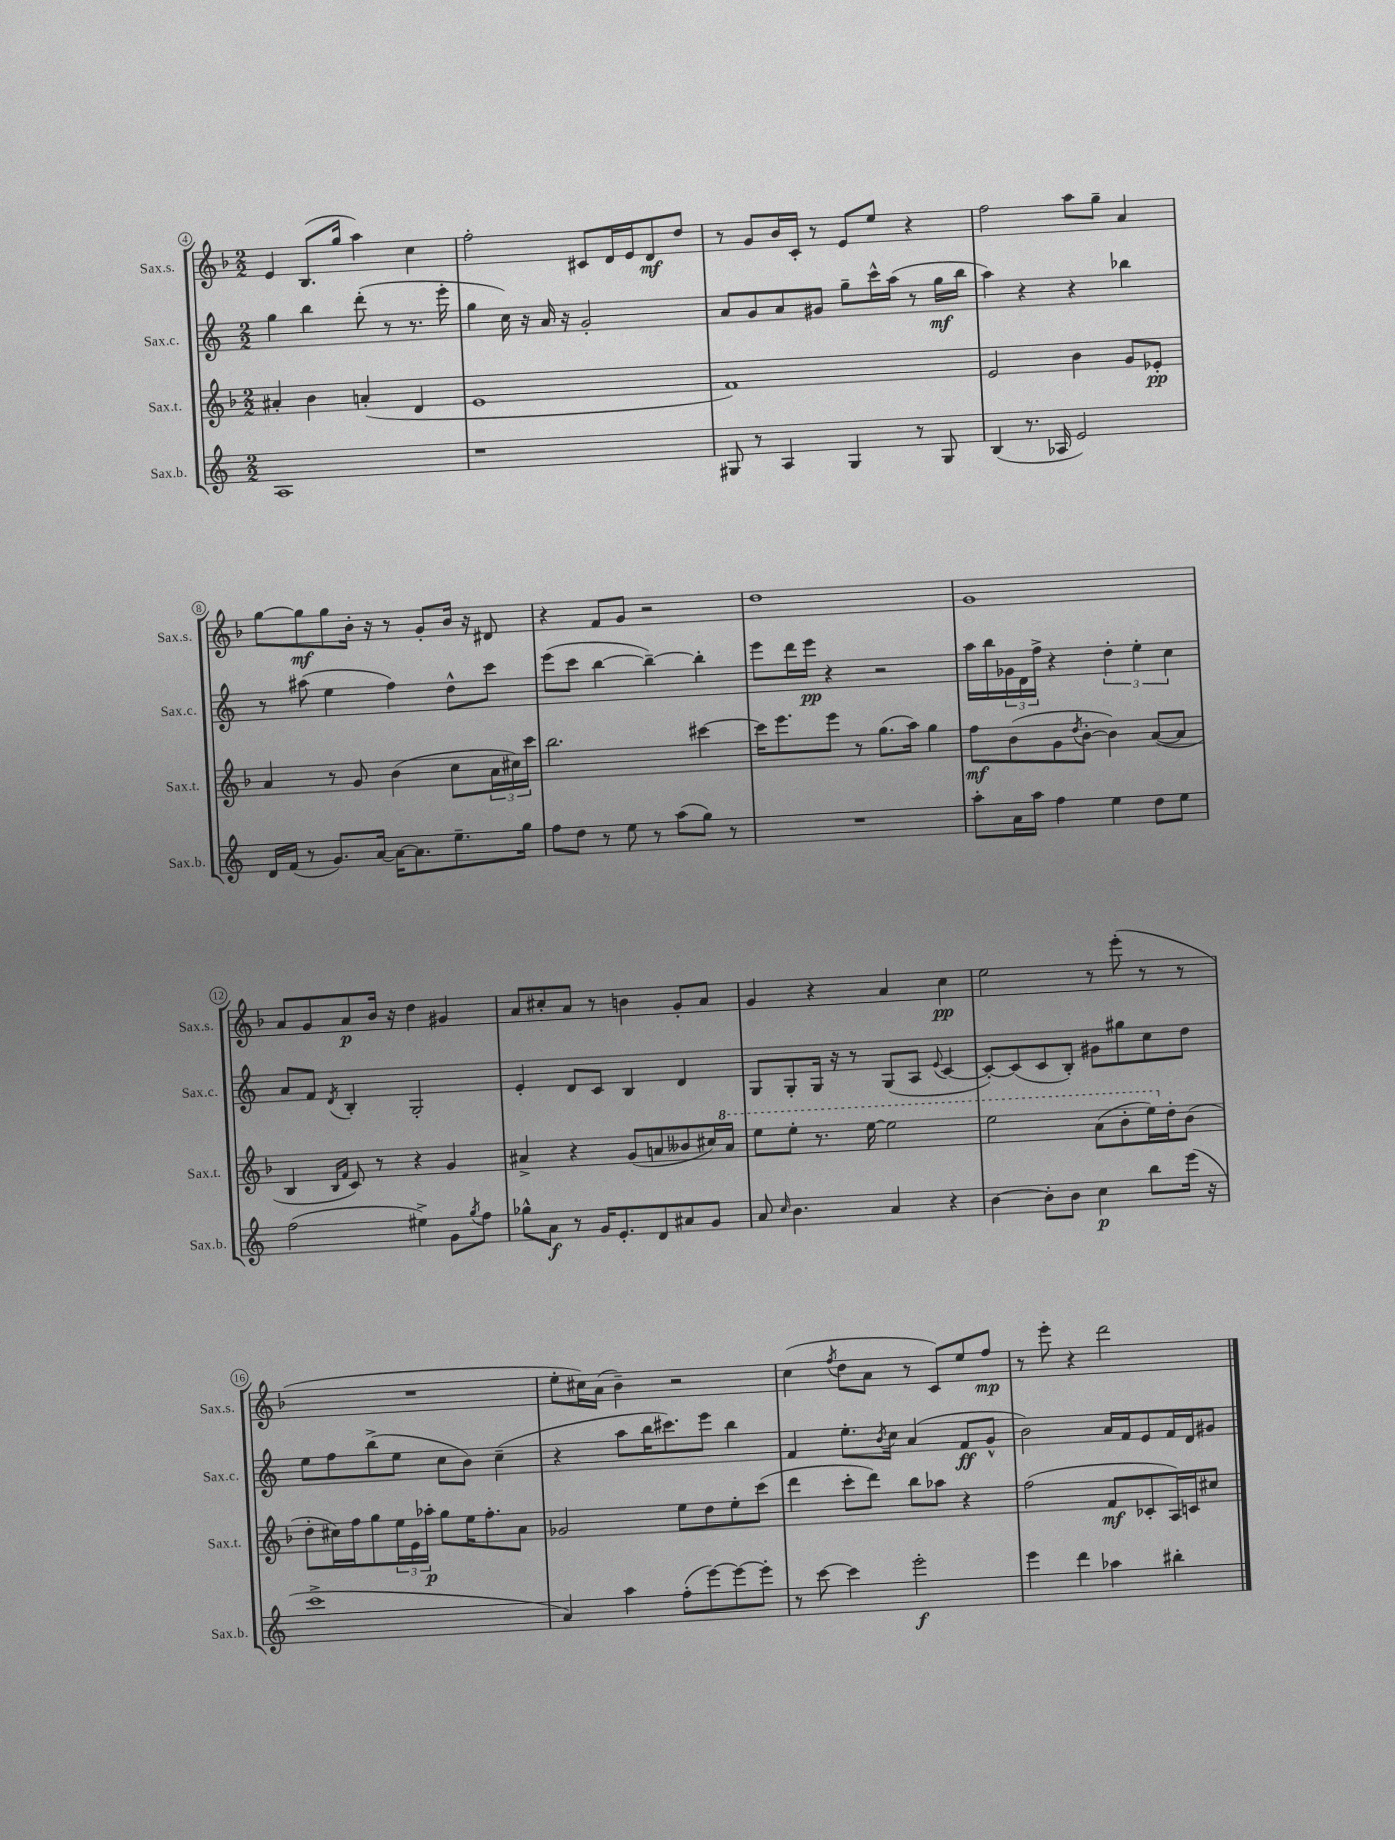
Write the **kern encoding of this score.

**kern	**dynam	**kern	**dynam	**kern	**dynam	**kern	**dynam
*part4	*part4	*part3	*part3	*part2	*part2	*part1	*part1
*staff4	*staff4	*staff3	*staff3	*staff2	*staff2	*staff1	*staff1
*I"Sax.b.	*	*I"Sax.t.	*	*I"Sax.c.	*	*I"Sax.s.	*
*I'Sax.b.	*	*I'Sax.t.	*	*I'Sax.c.	*	*I'Sax.s.	*
*clefG2	*	*clefG2	*	*clefG2	*	*clefG2	*
*k[]	*	*k[b-]	*	*k[]	*	*k[b-]	*
*M2/2	*	*M2/2	*	*M2/2	*	*M2/2	*
=4	=4	=4	=4	=4	=4	=4	=4
1A	.	4a#X'/	.	4gg\	.	4e/	.
.	.	4b-\	.	4bb\	.	(8.B-/L	.
.	.	.	.	.	.	16gg/Jk	.
.	.	(4an'/	.	(8ddd'\	.	4aa\)	.
.	.	.	.	8r	.	.	.
.	.	4d/	.	8.r	.	4cc\	.
.	.	.	.	16eee'\	.	.	.
=5	=5	=5	=5	=5	=5	=5	=5
1r	.	1e	.	4gg\	.	2ff'\	.
.	.	.	.	16cc\)	.	.	.
.	.	.	.	16r	.	.	.
.	.	.	.	16a/	.	.	.
.	.	.	.	16r	.	.	.
.	.	.	.	2g'/	.	8c#X/L	.
.	.	.	.	.	.	16d/L	.
.	.	.	.	.	.	16e/J	.
.	.	.	.	.	.	8d/	mf
.	.	.	.	.	.	8dd/J	.
=6	=6	=6	=6	=6	=6	=6	=6
8G#X/	.	1f)	.	8a/L	.	8r	.
8r	.	.	.	8g/	.	8g/L	.
4A/	.	.	.	8a/	.	16b-/L	.
.	.	.	.	.	.	16c'/JJ	.
.	.	.	.	8g#X/J	.	8r	.
4G#/	.	.	.	8gg~\L	.	8e/L	.
.	.	.	.	16ccc^^\L	.	8ee/J	.
.	.	.	.	(16aa\JJ	.	.	.
8r	.	.	.	8r	.	4r	.
8G#/	.	.	.	16gg\LL	mf	.	.
.	.	.	.	16bb\JJ	.	.	.
=7	=7	=7	=7	=7	=7	=7	=7
(4B/	.	2e/	.	4aa\)	.	2ff\	.
8.r	.	.	.	4r	.	.	.
16A-X/	.	.	.	.	.	.	.
2e/)	.	4b-\	.	4r	.	8aa\L	.
.	.	.	.	.	.	8gg~\J	.
.	.	8g/L	.	4bb-X\	.	4a/	.
.	.	8e-X'/J	pp	.	.	.	.
!!LO:LB:g=z
=8	=8	=8	=8	=8	=8	=8	=8
16d/LL	.	4a/	.	8r	.	[8gg\L	.
(16f/JJ	.	.	.	.	.	.	.
8r	.	.	.	(8aa#X\	.	8gg\]	mf
8.g/L)	.	8r	.	4ee\	.	8gg\	.
.	.	8g/	.	.	.	16b-'\Jk	.
[16a/Jk	.	.	.	.	.	16r	.
16a\KL_	.	(4b-\	.	4ff\)	.	8r	.
8.a\]	.	.	.	.	.	.	.
.	.	.	.	.	.	8g'/L	.
8.ee~\	.	8cc\L	.	8dd^^\L	.	16b-/Jk	.
.	.	.	.	.	.	16r	.
.	.	24a\L	.	8ccc\J	.	8d#X/	.
.	.	24cc#X\)	.	.	.	.	.
16gg\Jk	.	.	.	.	.	.	.
.	.	24ccc\JJ	.	.	.	.	.
=9	=9	=9	=9	=9	=9	=9	=9
8ff\L	.	2.bb-\	.	(8eee\L	.	4r	.
8dd\J	.	.	.	8ccc\J	.	.	.
8r	.	.	.	[4bb\	.	8f/L	.
8ee\	.	.	.	.	.	8g/J	.
8r	.	.	.	4bb~\_)	.	2r	.
(8aa\L	.	.	.	.	.	.	.
8gg\J)	.	[4ccc#X\	.	4bb'\]	.	.	.
8r	.	.	.	.	.	.	.
=10	=10	=10	=10	=10	=10	=10	=10
1r	.	16ccc#\KL]	.	8eee\L	.	1dd	.
.	.	8.eee\	.	.	.	.	.
.	.	.	.	16ddd\L	.	.	.
.	.	.	.	16eee\JJ	pp	.	.
.	.	8eee\J	.	4r	.	.	.
.	.	8r	.	.	.	.	.
.	.	(8.gg\L	.	2r	.	.	.
.	.	16aa\Jk)	.	.	.	.	.
.	.	4gg\	.	.	.	.	.
=11	=11	=11	=11	=11	=11	=11	=11
8aa'\L	.	8ff\L	mf	16aa\LL	.	1g	.
.	.	.	.	16bb\	.	.	.
16a\L	.	(8b-\	.	24g-X\	.	.	.
.	.	.	.	24d\	.	.	.
16aa\JJ	.	.	.	.	.	.	.
.	.	.	.	24ff^\JJ	.	.	.
4ff\	.	8g\	.	4r	.	.	.
.	.	8qdd/	.	.	.	.	.
.	.	[8b-'\J	.	.	.	.	.
4ee\	.	4b-\])	.	6dd'\	.	.	.
.	.	.	.	6ee'\	.	.	.
8dd\L	.	([8a/L	.	.	.	.	.
.	.	.	.	6cc\	.	.	.
8ee\J	.	8a/J]	.	.	.	.	.
!!LO:LB:g=z
=12	=12	=12	=12	=12	=12	=12	=12
(2ff\	.	4B-/	.	8a/L	.	8a/L	.
.	.	.	.	8f/J	.	8g/	.
.	.	16qqB-/LL	.	.	.	.	.
.	.	16qqf/JJ	.	8qd/	.	.	.
.	.	8c/)	.	4B'/	.	8a/	p
.	.	8r	.	.	.	16b-/Jk	.
.	.	.	.	.	.	16r	.
4ee#X^\)	.	4r	.	2G'/	.	4dd\	.
8g\L	.	4g/	.	.	.	4g#X/	.
8qgg/	.	.	.	.	.	.	.
8ff\J	.	.	.	.	.	.	.
=13	=13	=13	=13	=13	=13	=13	=13
8gg-X^^\L	.	4a#X^/	.	4e'/	.	8a/L	.
8a\J	f	.	.	.	.	8cc#X'/	.
8r	.	4r	.	8d/L	.	8a/J	.
16g/KL	.	.	.	8c/J	.	8r	.
8.e'/	.	.	.	.	.	.	.
.	.	(8g/L	.	4B/	.	4bn\	.
8d/	.	8an/	.	.	.	.	.
8a#X/	.	8b--X/	.	4d/	.	8g'/L	.
8g/J	.	16cc#X/L)	.	.	.	8a/J	.
*	*	*8va	*	*	*	*	*
.	.	16aa/JJ	.	.	.	.	.
=14	=14	=14	=14	=14	=14	=14	=14
8a/	.	8eee\L	.	8G/L	.	4g/	.
16qqcc/	.	.	.	.	.	.	.
4.b\	.	8eee'\J	.	8G'/	.	.	.
.	.	8.r	.	16G/Jk	.	4r	.
.	.	.	.	16r	.	.	.
.	.	.	.	8r	.	.	.
.	.	[16eee\	.	.	.	.	.
4a/	.	2eee\]	.	(8G/L	.	4a/	.
.	.	.	.	8A/J	.	.	.
.	.	.	.	8qqe/	.	.	.
4r	.	.	.	[4c/	.	4cc\	pp
=15	=15	=15	=15	=15	=15	=15	=15
[4b\	.	2eee\	.	8c'/L_)	.	2ee\	.
.	.	.	.	(8c/]	.	.	.
8b'\L]	.	.	.	8c/	.	.	.
8b\J	.	.	.	8B'/J)	.	.	.
4cc\	p	(8aa\L	.	8g#X\L	.	8r	.
.	.	8bb-'\	.	8gg#X\	.	(8eee'\	.
8bb\L	.	16eee\L)	.	8cc\	.	8r	.
*	*	*X8va	*	*	*	*	*
.	.	16dd'\J	.	.	.	.	.
(16eee\Jk	.	(8b-\J	.	8dd\J	.	8r	.
16r	.	.	.	.	.	.	.
!!LO:LB:g=z
=16	=16	=16	=16	=16	=16	=16	=16
1ccc^	.	8dd'\L	.	8ee\L	.	1r	.
.	.	16cc#X\L)	.	8ff\	.	.	.
.	.	16ff\J	.	.	.	.	.
.	.	8gg\	.	(8bb^\	.	.	.
.	.	24ee\L	.	8ee\J	.	.	.
.	.	24e\	.	.	.	.	.
.	.	24aa-X'\JJ	p	.	.	.	.
.	.	8gg\L	.	8cc\L	.	.	.
.	.	16ee\K	.	8b\J)	.	.	.
.	.	8.ff'\	.	.	.	.	.
.	.	.	.	(4cc~\	.	.	.
.	.	8a\J	.	.	.	.	.
=17	=17	=17	=17	=17	=17	=17	=17
4a/)	.	2g-X/	.	4r	.	8ee'\L	.
.	.	.	.	.	.	16cc#X\L)	.
.	.	.	.	.	.	(16a\JJ	.
4aa\	.	.	.	8aa\L	.	4b-~\)	.
.	.	.	.	16bb\K	.	.	.
.	.	.	.	8.ccc#X\)	.	.	.
(8ff'\L	.	8ee\L	.	.	.	2r	.
[8eee\)	.	8dd\	.	8eee\J	.	.	.
8eee\_	.	8ee'\	.	4bb\	.	.	.
8eee'\J]	.	(8ccc\J	.	.	.	.	.
=18	=18	=18	=18	=18	=18	=18	=18
8r	.	4ddd\	.	4f/	.	(4cc\	.
[8ccc\	.	.	.	.	.	.	.
.	.	.	.	.	.	8qff/	.
4ccc\]	.	8ccc'\L	.	8.ee'\L	.	8dd\L	.
.	.	8ddd\J)	.	.	.	8a\J	.
.	.	.	.	8qb/	.	.	.
.	.	.	.	16cc\Jk	.	.	.
2eee'\	f	8bb-\L	.	(4a/	.	8r	.
.	.	8aa-X\J	.	.	.	8c/L)	.
.	.	4r	.	8f/L	ff	8ee/	.
.	.	.	.	8g^^/J	.	8ff/J	mp
=19	=19	=19	=19	=19	=19	=19	=19
4eee\	.	(2ff\	.	2b\)	.	8r	.
.	.	.	.	.	.	8eee'\	.
4ddd\	.	.	.	.	.	4r	.
4aa-X\	.	8f/L	mf	16a/LL	.	2ddd\	.
.	.	.	.	16f/J	.	.	.
.	.	8c-X'/	.	8e/	.	.	.
4bb#X'\	.	16A/L)	.	16f/L	.	.	.
.	.	16cn/J	.	16d/J	.	.	.
.	.	8cc#X/J	.	8g#X/J	.	.	.
==	==	==	==	==	==	==	==
*-	*-	*-	*-	*-	*-	*-	*-
